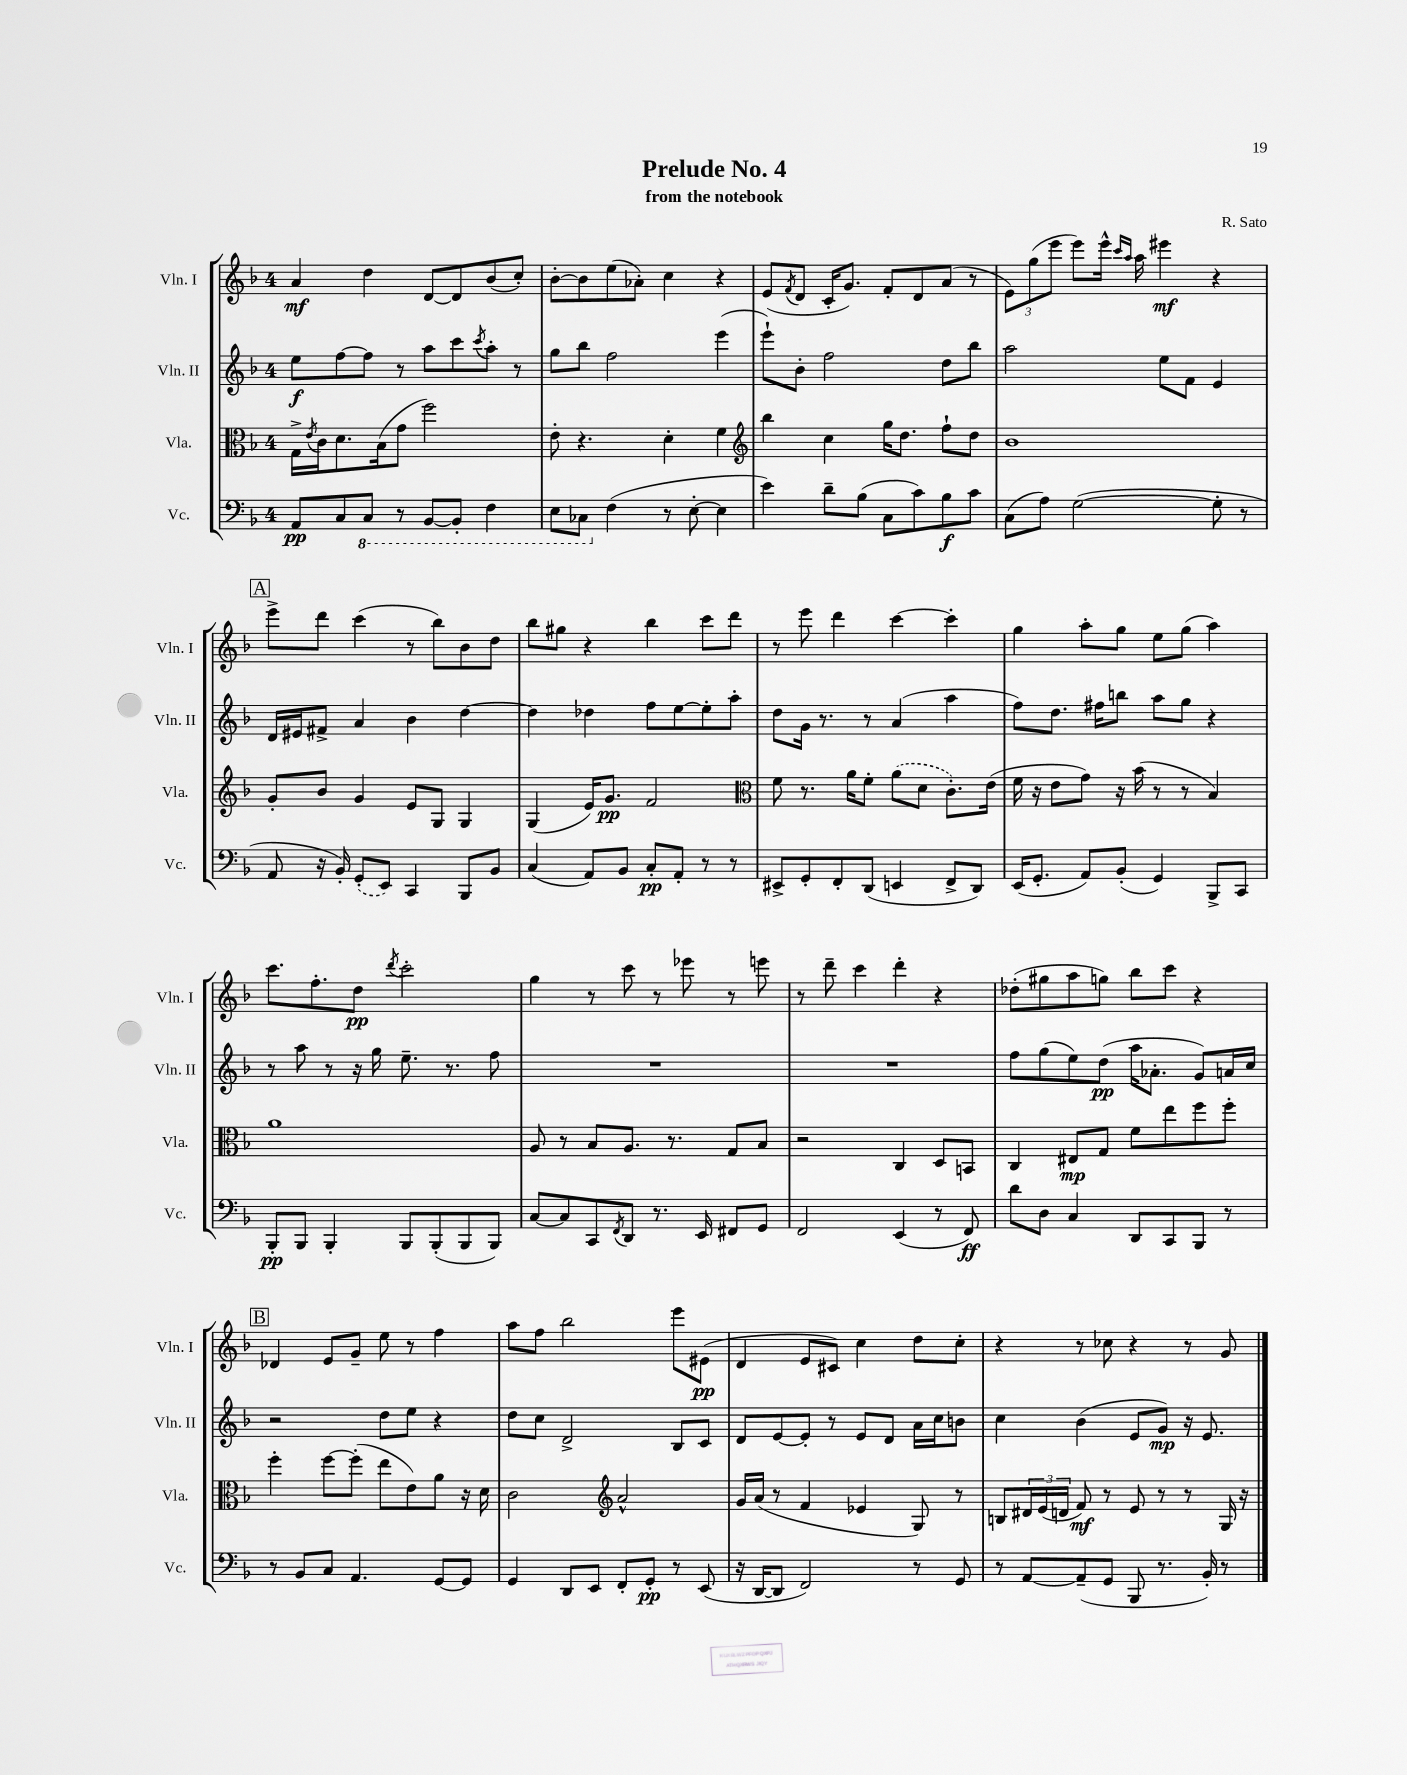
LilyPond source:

\header { title = "Prelude No. 4" composer = "R. Sato" subtitle = "from the notebook" }
<<
\new StaffGroup <<
\new Staff = "s0" \with { instrumentName = "Vln. I" shortInstrumentName = "Vln. I" } {
    \clef treble \key f \major \once \override Staff.TimeSignature.style = #'single-digit \time 4/4
    a'4\mf d''4 d'8~ d'8 bes'8( c''8-.) |
    bes'8~-. bes'8 e''8( aes'8-.) c''4 r4 |
    e'8( \acciaccatura { f'8 } d'8 c'16-. g'8.) f'8-. d'8 a'8( r8 |
    \tuplet 3/2 { e'8) g''8( e'''8 } e'''8) e'''16-^ \grace { c'''16 a''16 } a''16 eis'''4\mf r4 |
    \mark \markup { \box "A" } e'''8-> d'''8 c'''4( r8 bes''8) bes'8 d''8 |
    bes''8 gis''8 r4 bes''4 c'''8 d'''8 |
    r8 e'''8 d'''4 c'''4~ c'''4-. |
    g''4 a''8-. g''8 e''8 g''8( a''4) |
    c'''8. f''8.-. d''8\pp \acciaccatura { d'''8 } c'''2-. |
    g''4 r8 c'''8 r8 ees'''8 r8 e'''8 |
    r8 d'''8-- c'''4 d'''4-. r4 |
    des''8-.( gis''8 a''8 g''8) bes''8 c'''8 r4 |
    \mark \markup { \box "B" } des'4 e'8 g'8-- e''8 r8 f''4 |
    a''8 f''8 bes''2 e'''8 eis'8\pp( |
    d'4 e'8 cis'8) c''4 d''8 c''8-. |
    r4 r8 ces''8 r4 r8 g'8 \bar "|." |
}
\new Staff = "s1" \with { instrumentName = "Vln. II" shortInstrumentName = "Vln. II" } {
    \clef treble \key f \major \once \override Staff.TimeSignature.style = #'single-digit \time 4/4
    e''8\f f''8~ f''8 r8 a''8 c'''8 \acciaccatura { c'''8 } a''8-. r8 |
    g''8 bes''8 f''2 e'''4( |
    e'''8-!) bes'8-. f''2 d''8 bes''8 |
    a''2 e''8 f'8 e'4 |
    \mark \markup { \box "A" } d'16 eis'16 fis'8-> a'4 bes'4 d''4~ |
    d''4 des''4 f''8 e''8~ e''8-. a''8-. |
    d''8 g'16 r8. r8 a'4( a''4 |
    f''8) d''8. fis''16 b''8 a''8 g''8 r4 |
    r8 a''8 r8 r16 g''16 e''8.-- r8. f''8 |
    R1 |
    R1 |
    f''8 g''8( e''8) d''8\pp( a''16 aes'8.-. g'8) a'16 c''16 |
    \mark \markup { \box "B" } r2 d''8 e''8 r4 |
    d''8 c''8 d'2-> bes8 c'8 |
    d'8 e'8~ e'8-. r8 e'8 d'8 a'16 c''16 b'8 |
    c''4 bes'4( e'8 g'8\mp) r16 e'8. \bar "|." |
}
\new Staff = "s2" \with { instrumentName = "Vla." shortInstrumentName = "Vla." } {
    \clef alto \key f \major \once \override Staff.TimeSignature.style = #'single-digit \time 4/4
    g16-> \acciaccatura { e'8 } c'16 d'8. bes16( g'8 f''2) |
    e'8-. r4. d'4-. f'4 |
    \clef treble bes''4 c''4 g''16 d''8. f''8-! d''8 |
    bes'1 |
    \mark \markup { \box "A" } g'8-. bes'8 g'4 e'8 g8 g4 |
    g4( e'16) g'8.\pp f'2 |
    \clef alto f'8 r8. a'16 f'8-. \once \slurDashed a'8( d'8 c'8.-.) e'16( |
    f'16 r16 e'8 g'8) r16 bes'16( r8 r8 bes4) |
    a'1 |
    a8 r8 bes8 a8. r8. g8 bes8 |
    r2 c4 d8 b,8 |
    c4 eis8\mp g8 f'8 e''8 f''8 f''8-. |
    \mark \markup { \box "B" } f''4-. f''8~ f''8-.( e''8 e'8) a'8 r16 d'16 |
    c'2 \clef treble a'2-^ |
    g'16 a'16( r8 f'4 ees'4 g8) r8 |
    b8 \tuplet 3/2 { dis'16 e'16( d'16 } f'8\mf) r8 e'8 r8 r8 g16 r16 \bar "|." |
}
\new Staff = "s3" \with { instrumentName = "Vc." shortInstrumentName = "Vc." } {
    \clef bass \key f \major \once \override Staff.TimeSignature.style = #'single-digit \time 4/4
    a,8\pp c8 \ottava #-1 c,8 r8 bes,,8~ bes,,8-. f,4 |
    e,8 ces,8 \ottava #0 f4( r8 e8~-. e4 |
    e'4) d'8-- bes8( c8 c'8) bes8\f c'8 |
    c8( a8) g2~( g8-. r8 |
    \mark \markup { \box "A" } a,8 r16 bes,16-.) \once \slurDashed g,8-.( e,8) c,4 bes,,8 bes,8 |
    c4( a,8) bes,8 c8-.\pp a,8-. r8 r8 |
    eis,8-> g,8-. f,8-. d,8( e,4 f,8-> d,8) |
    e,16( g,8.-. a,8) bes,8-.( g,4) bes,,8-> c,8 |
    bes,,8-.\pp bes,,8 bes,,4-. bes,,8 bes,,8-.( bes,,8 bes,,8) |
    c8~ c8 c,8 \acciaccatura { f,8 } d,8 r8. e,16 fis,8 g,8 |
    f,2 e,4( r8 f,8\ff) |
    d'8 d8 c4 d,8 c,8 bes,,8 r8 |
    \mark \markup { \box "B" } r8 bes,8 c8 a,4. g,8~ g,8 |
    g,4 d,8 e,8 f,8-. g,8-.\pp r8 e,8( |
    r16 d,16~ d,8 f,2) r8 g,8 |
    r8 a,8~ a,8--( g,8 bes,,8 r8. bes,16-.) r8 \bar "|." |
}
>>
>>
\layout { \context { \Score \remove "Bar_number_engraver" } }
